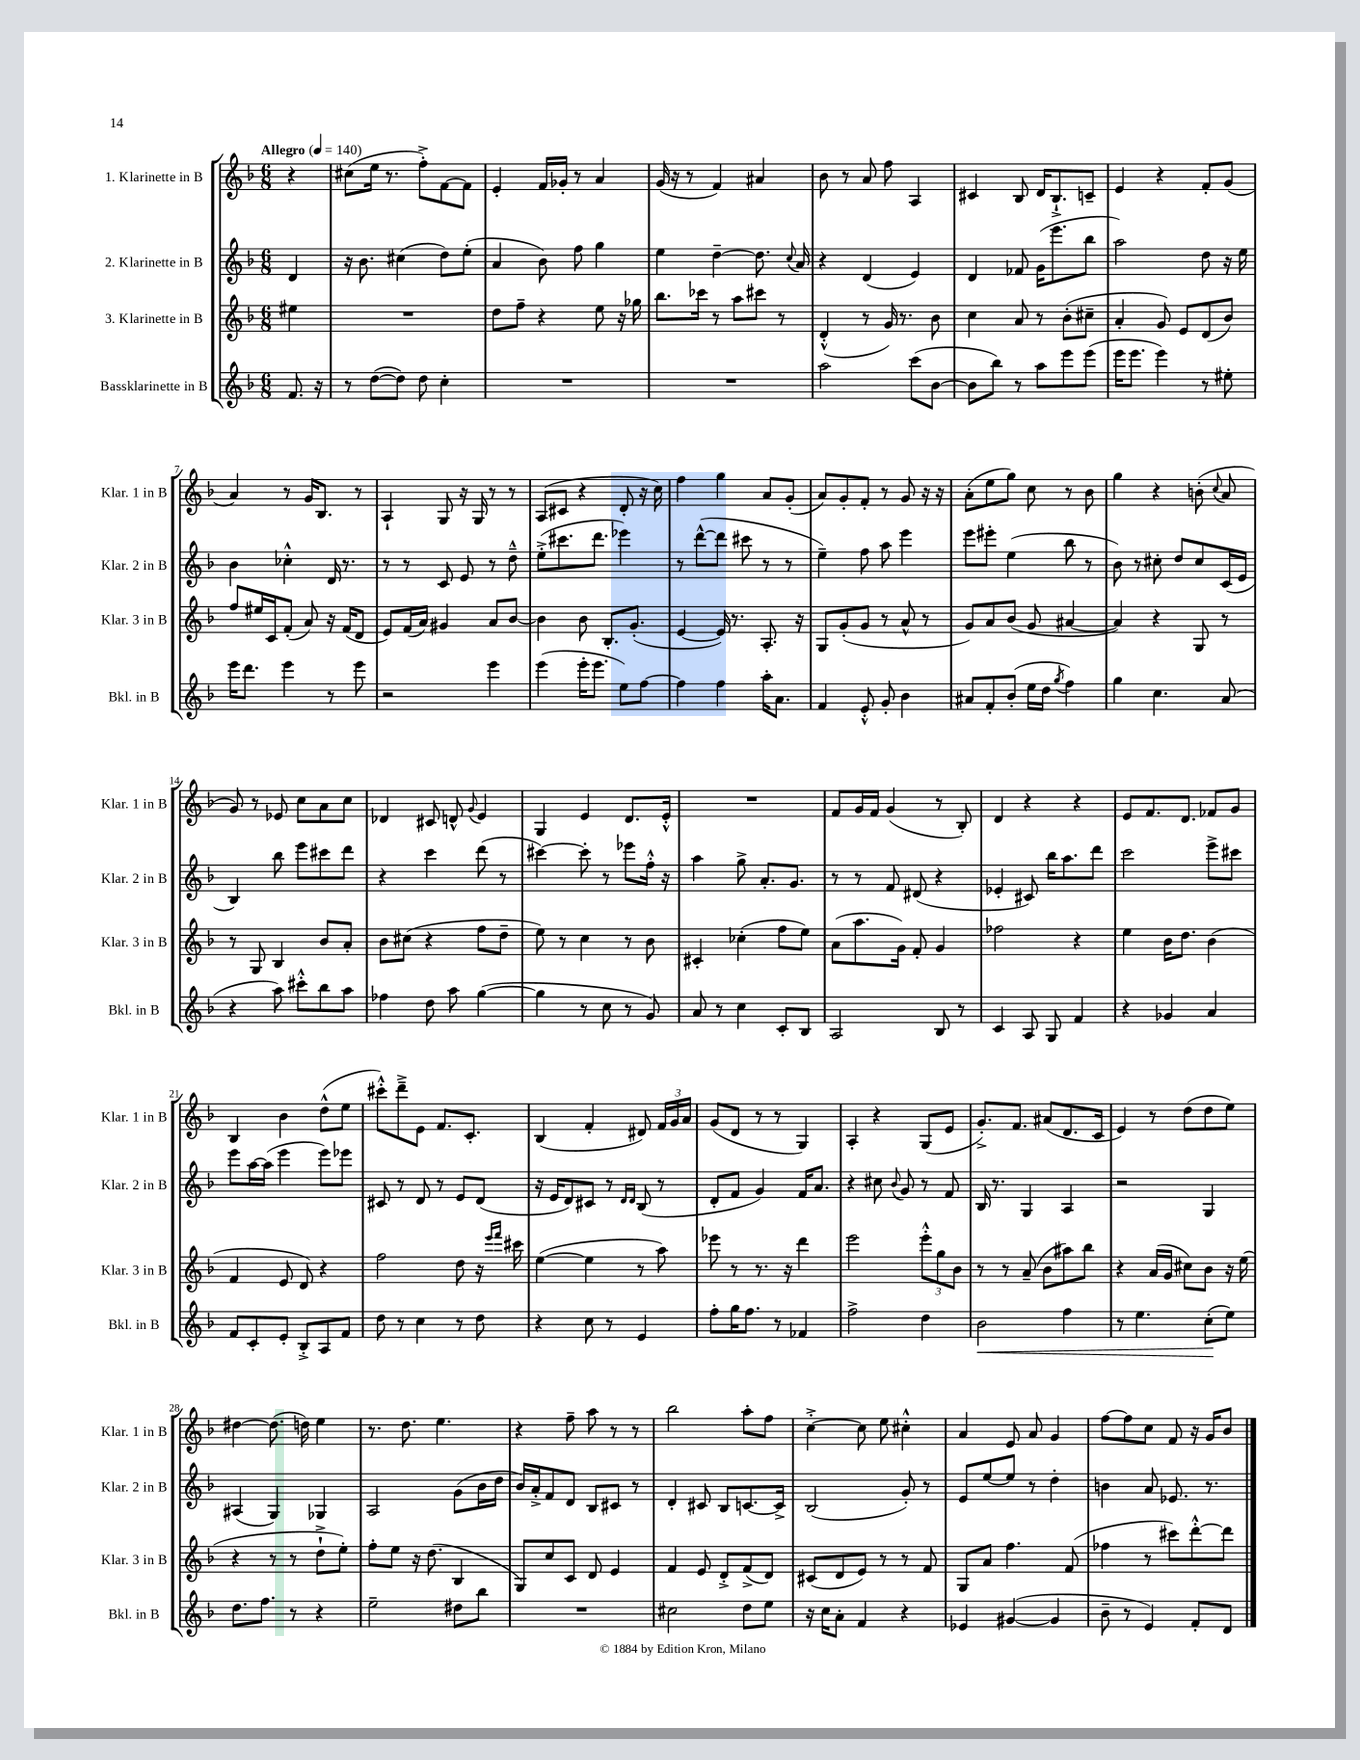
<<
\new StaffGroup <<
\new Staff = "s0" \with { instrumentName = "1. Klarinette in B" shortInstrumentName = "Klar. 1 in B" } {
    \clef treble \key f \major \numericTimeSignature \time 6/8 \partial 4 \tempo "Allegro" 4 = 140
    \autoBeamOff r4 |
    cis''8[( e''16] r8. f''8[-.->) f'8~ f'8] |
    e'4-. f'16[ ges'16]-. r8 a'4 |
    g'16( r16 r8 f'4) ais'4 |
    bes'8 r8 a'8 f''8 a4 |
    cis'4 bes8 d'16[ bes8.-!-> c'8]-- |
    e'4 r4 f'8[-. g'8]( |
    a'4) r8 g'16[ bes8.] r8 |
    a4-! g8 r16 g16 r8 r8 |
    a8[( cis'8] r4 d'8-. r16 c''16) |
    f''4 g''4 a'8[ g'8]-.( |
    a'8[) g'8-. f'8]-. r8 g'8 r16 r16 |
    a'8[-.( e''8 g''8]) c''8 r8 bes'8 |
    g''4 r4 b'8-.( \appoggiatura { c''8 } a'8 |
    g'8) r8 ees'8 c''8[ a'8 c''8] |
    des'4 cis'8 d'8-^ \appoggiatura { g'8 } e'4 |
    g4 e'4 d'8.[ e'16]-.-^ |
    R2. |
    f'8[ g'16 f'16] g'4( r8 bes8-.) |
    d'4 r4 r4 |
    e'8[ f'8. d'8.] fes'8[ g'8] |
    bes4 bes'4 d''8[-^( e''8] |
    cis'''8[-.-^) d'''8---> e'8] f'8.[ c'8.]-. |
    bes4( f'4-. dis'8) \tuplet 3/2 { f'16[ g'16 a'16] } |
    g'8[( d'8] r8 r8 g4) |
    a4-. r4 g8[( e'8] |
    g'8.[-.->) f'8.] ais'8[( d'8. c'16] |
    e'4) r8 d''8[( d''8 e''8]) |
    dis''4~ dis''8.( d''16) e''4 |
    r8. d''8. e''4. |
    r4 f''8-- a''8 r8 r8 |
    bes''2 a''8[-. f''8] |
    c''4~-.-> c''8 e''8 cis''4-.-^ |
    a'4 e'8 a'8 g'4 |
    f''8[~ f''8 c''8] f'8 r16 g'16[ bes'8] \bar "|." |
}
\new Staff = "s1" \with { instrumentName = "2. Klarinette in B" shortInstrumentName = "Klar. 2 in B" } {
    \clef treble \key f \major \numericTimeSignature \time 6/8 \partial 4
    \autoBeamOff d'4 |
    r16 bes'8. cis''4( d''8[) e''8]-.( |
    a'4 bes'8) f''8 g''4 |
    e''4 d''4~-- d''8. \appoggiatura { c''8 } a'16 |
    r4 d'4( e'4) |
    d'4 fes'8 g'16[( e'''8. bes''8] |
    a''2) d''8 r16 e''16 |
    bes'4 ces''4-.-^ d'16 r8. |
    r8 r8 c'8 e'8 r8 d''8---^ |
    e''8[-.->( cis'''8. d'''8.] ees'''4) |
    r8 d'''8[~-^( d'''8] cis'''8 r8 r8 |
    e''4--) f''8 a''8 e'''4 |
    e'''8[ eis'''8]-. e''4( bes''8 r8 |
    bes'8) r8 cis''8-. d''8[ cis''8 c'16( e'16] |
    bes4) bes''8 e'''8[ cis'''8 d'''8] |
    r4 c'''4 d'''8( r8 |
    cis'''4~) cis'''8-. r8 ees'''8[ f''16]-.-^ r16 |
    a''4 g''8-> a'8.[-. g'8.] |
    r8 r8 f'8 dis'8( r4 |
    ees'4-. cis'8) bes''16[ a''8. d'''8] |
    c'''2 e'''8[-> cis'''8] |
    e'''8[ a''16~ a''16]( e'''4 e'''8[) ees'''8] |
    cis'8 r8 d'8 r8 e'8[ d'8]( |
    r16 e'16[ d'8) cis'8] r8 \grace { d'16[ d'16] } bes8( r8 |
    d'8[-. f'8] g'4) f'16[ a'8.] |
    r4 cis''8 \appoggiatura { bes'8 } g'8 r8 f'8 |
    bes16 r8. g4 a4 |
    r2 g4 |
    ais4( g4) ges4 |
    a2 g'8[( bes'16 d''16] |
    bes'16[) a'16-.-> f'8 d'8] bes8[ cis'8] r8 |
    d'4-. cis'8 bes8[ c'8.~ c'16]-> |
    bes2( g'8-.) r8 |
    e'8[ e''8~ e''8] r8 d''4-. |
    b'4 a'8 ees'8. r8. \bar "|." |
}
\new Staff = "s2" \with { instrumentName = "3. Klarinette in B" shortInstrumentName = "Klar. 3 in B" } {
    \clef treble \key f \major \numericTimeSignature \time 6/8 \partial 4
    \autoBeamOff eis''4 |
    R2. |
    d''8[ f''8]-- r4 e''8 r16 ges''16 |
    bes''8.[ ces'''16] r8 a''8[ cis'''8] r8 |
    d'4-.-^( r8 g'16) r8. bes'8 |
    c''4 a'8 r8 bes'8[-.( cis''8]-- |
    a'4-. g'8) e'8[ d'8( bes'8]) |
    f''8[ eis''16 c'16 f'8]-.( a'8) r16 f'16[( d'8] |
    e'8[) f'16( a'16]) gis'4 a'8[ bes'8]~ |
    bes'4 bes'8 bes8.[-. g'8.]-.( |
    e'4~ e'16) r8. a8.-. r16 |
    g8[ g'8-.( g'8] r8 a'8-^ r8 |
    g'8[) a'8 bes'8]( g'8 ais'4~ |
    ais'4) r4 g8 r8 |
    r8 g8 bes4 bes'8[ a'8]-. |
    bes'8[ cis''8]( r4 f''8[ d''8]-- |
    e''8) r8 c''4 r8 bes'8 |
    cis'4-. ces''4-.( f''8[ e''8]) |
    a'8[( a''8. g'16]) f'8-. g'4 |
    fes''2 r4 |
    e''4 bes'16[ d''8.] bes'4( |
    f'4 e'8 d'8) r4 |
    f''2 d''8 r16 \grace { e'''16[ f'''16] } cis'''16 |
    e''4~( e''4 r8 a''8) |
    ees'''8 r8 r8. r16 d'''4 |
    e'''2 \tuplet 3/2 { e'''8[-.-^ g''8 bes'8] } |
    r8 r8 a'8--( bes'8[ ais''8) bes''8] |
    r4 a'16[( g'16] cis''8[) bes'8] r16 e''16( |
    r4 r8 r8 d''8[-!-> e''8]-.) |
    f''8[-. e''8] r16 d''8.( bes4 |
    g8[) c''8 c'8] d'8 e'4 |
    f'4 e'8 d'8[-.-> f'8->( d'8]) |
    cis'8[( d'8 e'8]) r8 r8 f'8 |
    g8[ a'8] f''4. f'8( |
    fes''4 r8 cis'''8[) d'''8~-.-^ d'''8] \bar "|." |
}
\new Staff = "s3" \with { instrumentName = "Bassklarinette in B" shortInstrumentName = "Bkl. in B" } {
    \clef treble \key f \major \numericTimeSignature \time 6/8 \partial 4
    \autoBeamOff f'8. r16 |
    r8 d''8[~( d''8]) d''8 c''4-. |
    R2. |
    R2. |
    a''2 c'''8[( bes'8]~ |
    bes'8[ bes''8]) r8 a''8[ e'''8 e'''8]( |
    e'''16[ e'''8.] e'''4) r8 eis''8-. |
    e'''16[ d'''8.] e'''4 r8 e'''8 |
    r2 e'''4 |
    e'''4( e'''16[-. e'''8.] e''8[) f''8]~ |
    f''4 f''4 a''16[-. a'8.] |
    f'4 e'8-.-^ g'8-. bes'4 |
    ais'8[ f'8-. bes'8]-.( e''16[ d''16] \acciaccatura { g''8 } f''4) |
    g''4 c''4. a'8( |
    r4 a''8) cis'''8[-.-^ bes''8 a''8] |
    fes''4 d''8 a''8 g''4~( |
    g''4 r8 c''8 r8 g'8) |
    a'8 r8 c''4 c'8[-. bes8] |
    a2 bes8 r8 |
    c'4 a8 g8 f'4 |
    r4 ges'4 a'4 |
    f'8[ c'8-. e'8]-. bes8[-.-> a8 f'8] |
    d''8 r8 c''4 r8 d''8 |
    r4 c''8 r8 e'4 |
    f''8[-. g''16 f''8.] r8 fes'4 |
    f''2-> d''4 |
    bes'2\< f''4 |
    r8 e''4. c''8[-.\!( e''8]) |
    d''8.[ f''8.] r8 r4 |
    e''2-- dis''8[ bes''8] |
    R2. |
    cis''2 d''8[ e''8] |
    r16 c''16[ a'8]-. f'4 r4 |
    ees'4 gis'4~( gis'4 |
    bes'8-- r8 e'4) f'8[-. d'8] \bar "|." |
}
>>
>>
